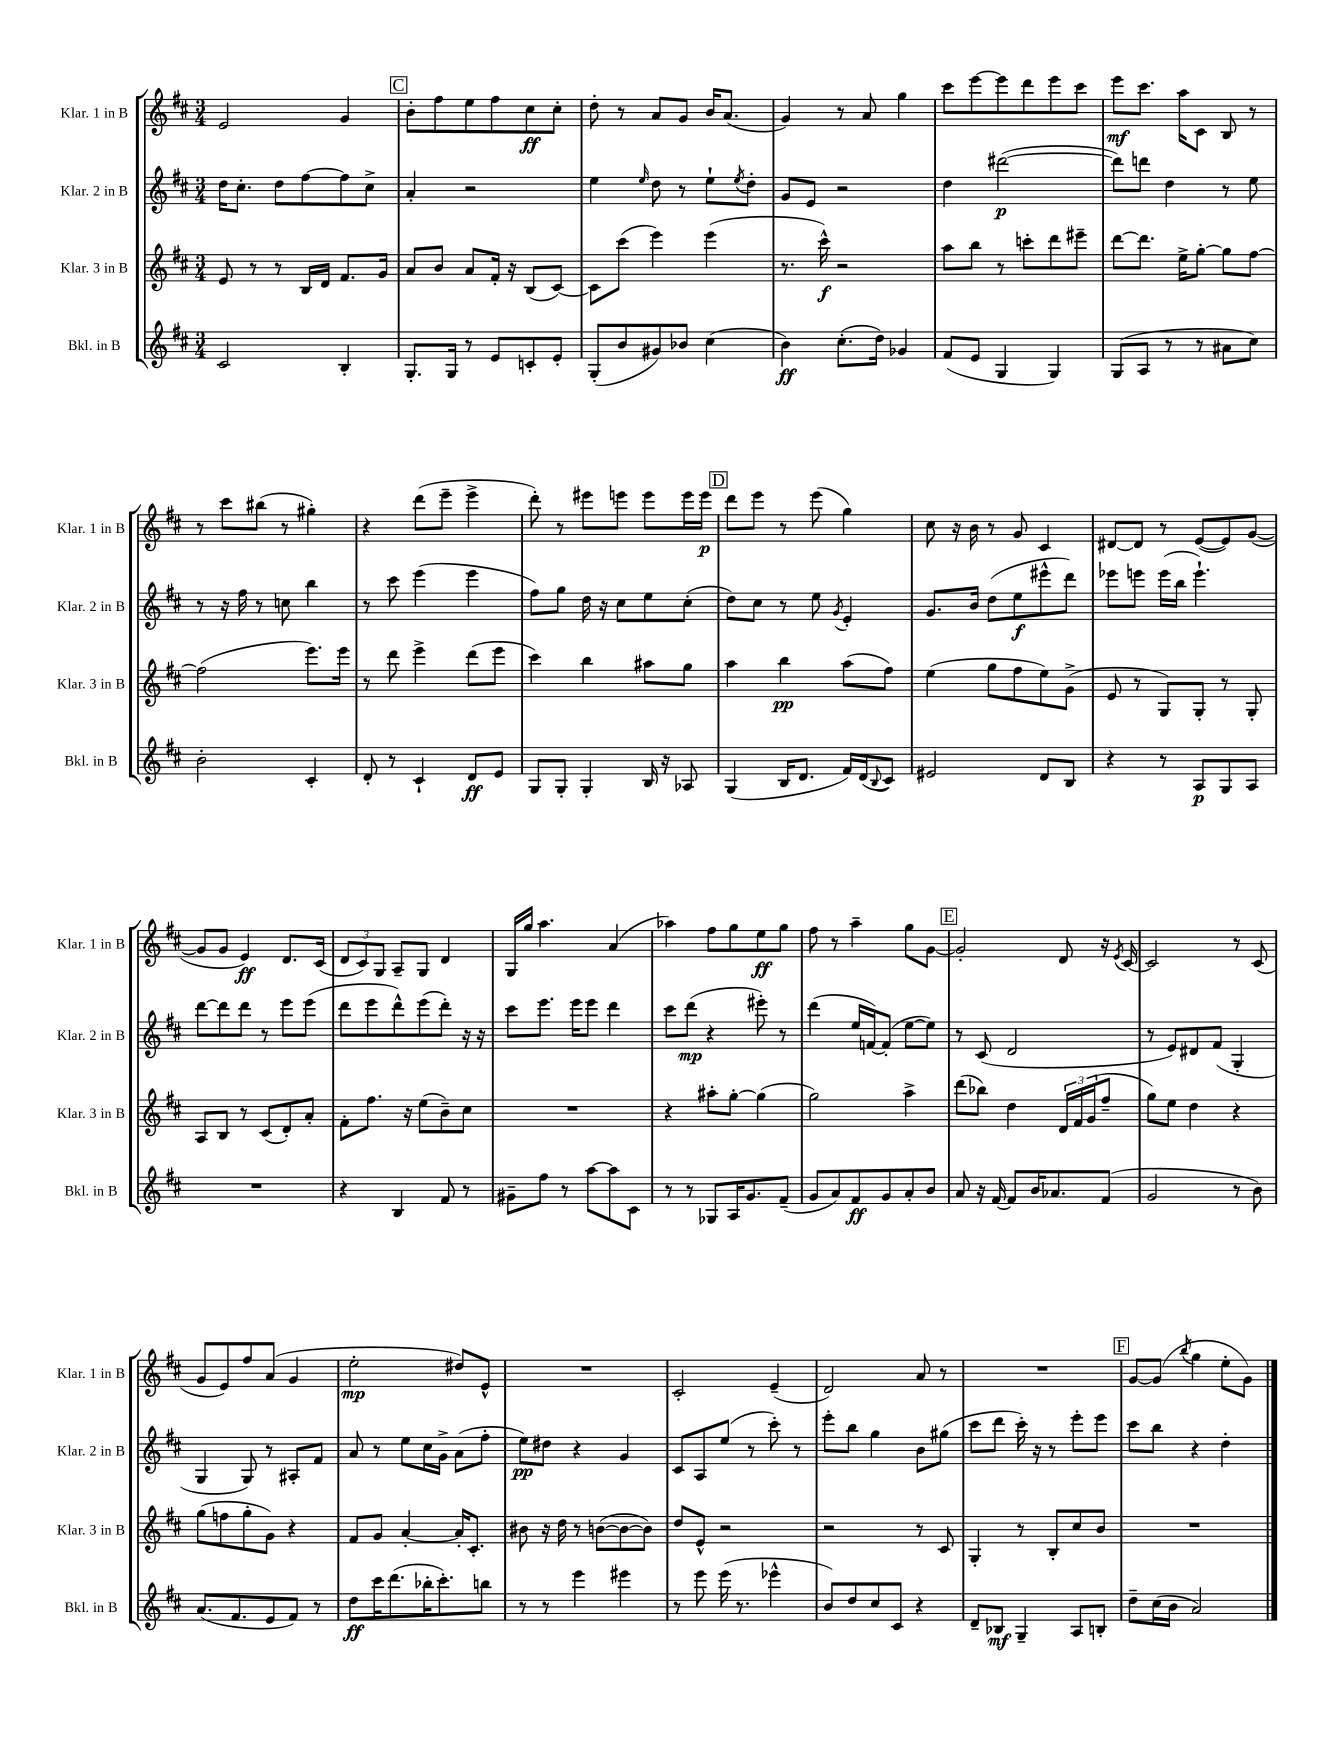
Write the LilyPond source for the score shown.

<<
\new StaffGroup <<
\new Staff = "s0" \with { instrumentName = "Klar. 1 in B" shortInstrumentName = "Klar. 1 in B" } {
    \clef treble \key d \major \numericTimeSignature \time 3/4
    e'2 g'4 |
    \mark \markup { \box "C" } b'8-. fis''8 e''8 fis''8 cis''8\ff cis''8-. |
    d''8-. r8 a'8 g'8 b'16 a'8.( |
    g'4) r8 a'8 g''4 |
    cis'''8 e'''8~ e'''8 d'''8 e'''8 cis'''8 |
    e'''8\mf cis'''8. a''16 cis'8 b8 r8 |
    r8 cis'''8 bis''8( r8 gis''4-.) |
    r4 d'''8( e'''8-- e'''4-> |
    d'''8-.) r8 eis'''8 e'''8 e'''8 e'''16 e'''16\p |
    \mark \markup { \box "D" } d'''8 e'''8 r8 e'''8( g''4) |
    cis''8 r16 b'16 r8 g'8 cis'4 |
    dis'8~ dis'8 r8 e'8~( e'8) g'8~( |
    g'8 g'8 e'4\ff) d'8. cis'16( |
    \tuplet 3/2 { d'8 cis'8) g8 } a8-- g8 d'4 |
    g16 g''16 a''4. a'4( |
    aes''4) fis''8 g''8 e''8\ff g''8 |
    fis''8 r8 a''4-- g''8 g'8~ |
    \mark \markup { \box "E" } g'2-. d'8 r16 \acciaccatura { e'8 } cis'16~ |
    cis'2 r8 cis'8( |
    g'8 e'8) fis''8 a'8( g'4 |
    e''2-.\mp dis''8) e'8-^ |
    R2. |
    cis'2-. e'4--( |
    d'2) a'8 r8 |
    R2. |
    \mark \markup { \box "F" } g'8~ g'8( \acciaccatura { b''8 } g''4 e''8-. g'8) \bar "|." |
}
\new Staff = "s1" \with { instrumentName = "Klar. 2 in B" shortInstrumentName = "Klar. 2 in B" } {
    \clef treble \key d \major \numericTimeSignature \time 3/4
    d''16 cis''8.-. d''8 fis''8~ fis''8 cis''8-> |
    \mark \markup { \box "C" } a'4-. r2 |
    e''4 \grace { e''16 } d''8 r8 e''8-! \acciaccatura { e''8 } d''8-. |
    g'8 e'8 r2 |
    d''4 dis'''2~\p( |
    dis'''8) d'''8 d''4 r8 e''8 |
    r8 r16 fis''16 r8 c''8 b''4 |
    r8 cis'''8 e'''4( e'''4 |
    fis''8) g''8 d''16 r16 cis''8 e''8 cis''8-.( |
    \mark \markup { \box "D" } d''8) cis''8 r8 e''8 \acciaccatura { g'8 } e'4-. |
    g'8. b'16 d''8( e''8\f eis'''8-^ d'''8) |
    ees'''8 e'''8 e'''16( b''16 e'''4.-!) |
    d'''8~ d'''8 d'''8 r8 e'''8 e'''8( |
    d'''8 e'''8 d'''8-^) e'''8( d'''8-.) r16 r16 |
    cis'''8 e'''8. e'''16 e'''8 d'''4 |
    cis'''8 d'''8\mp( r4 eis'''8-.) r8 |
    d'''4( e''16 f'16~) f'8-.( e''8~ e''8) |
    \mark \markup { \box "E" } r8 cis'8( d'2 |
    r8 e'8) dis'8 fis'8( g4-. |
    g4 g8) r8 ais8-. fis'8 |
    a'8 r8 e''8 cis''16 g'16-> a'8( fis''8-. |
    e''8\pp) dis''8 r4 g'4 |
    cis'8 a8 e''8( r8 cis'''8-.) r8 |
    e'''8-. b''8 g''4 b'8 gis''8( |
    cis'''8 d'''8 cis'''16-.) r16 r8 e'''8-. e'''8 |
    \mark \markup { \box "F" } cis'''8 b''8 r4 d''4-. \bar "|." |
}
\new Staff = "s2" \with { instrumentName = "Klar. 3 in B" shortInstrumentName = "Klar. 3 in B" } {
    \clef treble \key d \major \numericTimeSignature \time 3/4
    e'8 r8 r8 b16 d'16 fis'8. g'16 |
    \mark \markup { \box "C" } a'8 b'8 a'8 fis'16-. r16 b8( cis'8~) |
    cis'8 cis'''8( e'''4) e'''4( |
    r8. cis'''16-^\f) r2 |
    a''8 b''8 r8 c'''8-. d'''8 eis'''8-- |
    d'''8~ d'''8. e''16-> g''8~-. g''8 fis''8~ |
    fis''2( e'''8.) e'''16 |
    r8 d'''8 e'''4-> d'''8( e'''8 |
    cis'''4) b''4 ais''8 g''8 |
    \mark \markup { \box "D" } a''4 b''4\pp a''8( fis''8) |
    e''4( g''8 fis''8 e''8) g'8->( |
    e'8 r8 g8) g8-. r8 g8-. |
    a8 b8 r8 cis'8( d'8-.) a'8-. |
    fis'8-. fis''8. r16 e''8( b'8--) cis''8 |
    R2. |
    r4 ais''8-. g''8~-. g''4( |
    g''2) a''4-> |
    \mark \markup { \box "E" } d'''8( bes''8) d''4 \tuplet 3/2 { d'16 fis'16 g'16( } fis''8-- |
    g''8) e''8 d''4 r4 |
    g''8( f''8 g''8-. g'8) r4 |
    fis'8 g'8 a'4~-. a'16-. cis'8.-. |
    bis'8 r16 d''16 r8 b'8~( b'8~ b'8) |
    d''8 e'8-^ r2 |
    r2 r8 cis'8 |
    g4-. r8 b8-. cis''8 b'8 |
    \mark \markup { \box "F" } R2. \bar "|." |
}
\new Staff = "s3" \with { instrumentName = "Bkl. in B" shortInstrumentName = "Bkl. in B" } {
    \clef treble \key d \major \numericTimeSignature \time 3/4
    cis'2 b4-. |
    \mark \markup { \box "C" } g8.-. g16 r8 e'8 c'8-. e'8-. |
    g8-.( b'8 gis'8) bes'8 cis''4( |
    b'4\ff) cis''8.-.( d''16) ges'4 |
    fis'8( e'8 g4 g4) |
    g8( a8 r8 r8 ais'8 cis''8) |
    b'2-. cis'4-. |
    d'8-. r8 cis'4-! d'8\ff e'8 |
    g8 g8-. g4-. b16 r16 aes8 |
    \mark \markup { \box "D" } g4( b16 d'8. fis'16) d'16( \appoggiatura { b8 } cis'8) |
    eis'2 d'8 b8 |
    r4 r8 a8\p g8 a8 |
    R2. |
    r4 b4 fis'8 r8 |
    gis'8-- fis''8 r8 a''8~ a''8 cis'8 |
    r8 r8 ges8 a16 g'8. fis'8--( |
    g'8 a'8) fis'8\ff g'8 a'8-. b'8 |
    \mark \markup { \box "E" } a'8 r16 fis'16~ fis'8 b'16 aes'8. fis'8( |
    g'2 r8 b'8) |
    a'8.( fis'8. e'8 fis'8) r8 |
    d''8\ff cis'''16 d'''8.( bes''16-. cis'''8.-.) b''8 |
    r8 r8 e'''4 eis'''4 |
    r8 e'''8 e'''16( r8. ees'''4-^ |
    b'8) d''8 cis''8 cis'8 r4 |
    d'8-- bes8\mf g4-- a8 b8-. |
    \mark \markup { \box "F" } d''8-- cis''16( b'16 a'2) \bar "|." |
}
>>
>>
\layout { \context { \Score \remove "Bar_number_engraver" } }
